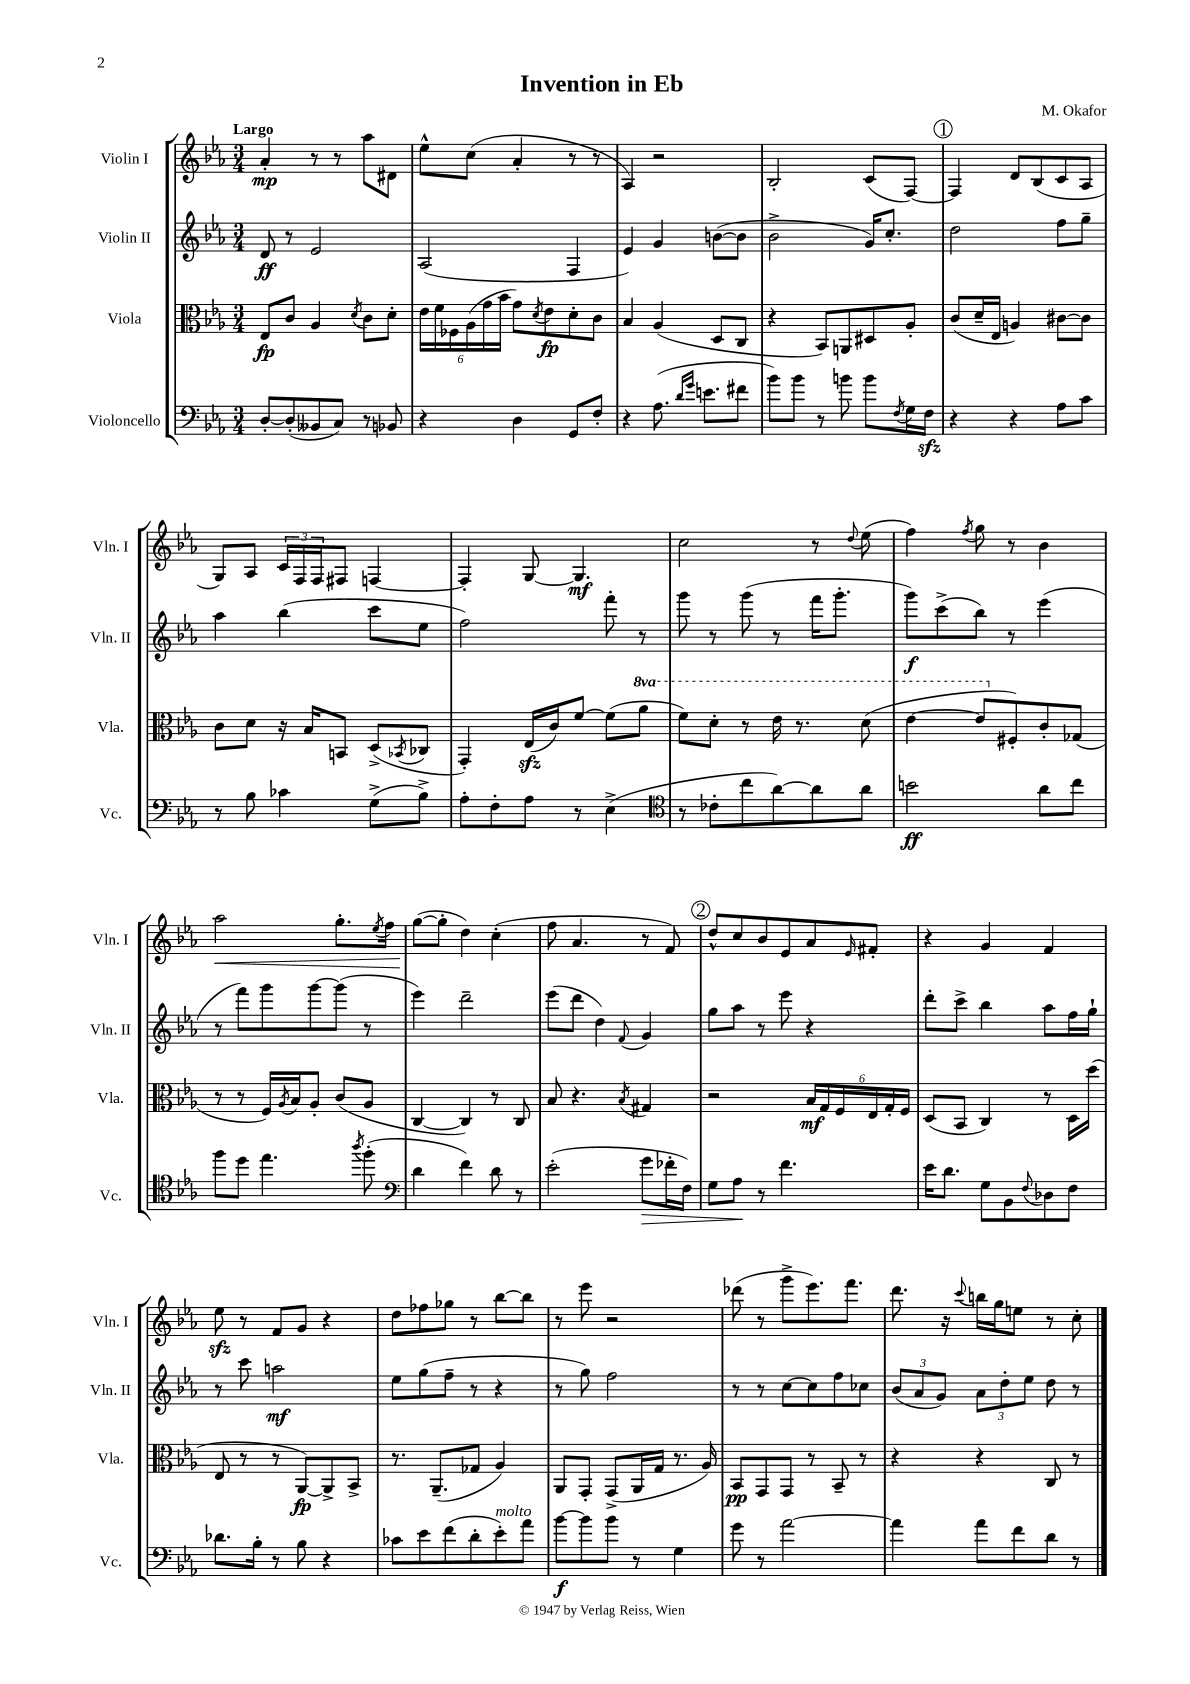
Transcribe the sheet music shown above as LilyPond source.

\header { title = "Invention in Eb" composer = "M. Okafor" }
<<
\new StaffGroup <<
\new Staff = "s0" \with { instrumentName = "Violin I" shortInstrumentName = "Vln. I" } {
    \clef treble \key ees \major \numericTimeSignature \time 3/4 \tempo "Largo"
    aes'4-.\mp r8 r8 aes''8 dis'8 |
    ees''8-^ c''8( aes'4-. r8 r8 |
    aes4) r2 |
    bes2-. c'8( f8~) |
    \mark \markup { \circle "1" } f4 d'8 bes8( c'8 aes8 |
    g8) aes8 \tuplet 3/2 { c'16 f16 f16 } fis8 f4~ |
    f4-. g8~ g4.\mf |
    c''2 r8 \appoggiatura { d''8 } ees''8( |
    f''4) \acciaccatura { f''8 } g''8 r8 bes'4 |
    aes''2\< g''8.-. \acciaccatura { ees''8 } f''16 |
    g''8~\!( g''8-. d''4) c''4-.( |
    f''8 aes'4. r8 f'8) |
    \mark \markup { \circle "2" } d''8-^ c''8 bes'8 ees'8 aes'8 \grace { ees'16 } fis'8-. |
    r4 g'4 f'4 |
    ees''8\sfz r8 f'8 g'8 r4 |
    d''8 fes''8 ges''8 r8 bes''8~ bes''8 |
    r8 ees'''8 r2 |
    des'''8( r8 g'''8-> ees'''8.) f'''8. |
    d'''8. r16 \appoggiatura { c'''8 } b''16 g''16 e''8 r8 c''8-. \bar "|." |
}
\new Staff = "s1" \with { instrumentName = "Violin II" shortInstrumentName = "Vln. II" } {
    \clef treble \key ees \major \numericTimeSignature \time 3/4
    d'8\ff r8 ees'2 |
    aes2( f4 |
    ees'4) g'4 b'8~( b'8 |
    bes'2-> g'16) c''8.-. |
    \mark \markup { \circle "1" } d''2 f''8 g''8-- |
    aes''4 bes''4( c'''8 ees''8 |
    f''2) f'''8-. r8 |
    g'''8 r8 g'''8( r8 f'''16 g'''8.-. |
    g'''8\f) c'''8->( bes''8) r8 ees'''4( |
    r8 f'''8) g'''8 g'''8~ g'''8( r8 |
    ees'''4) d'''2-- |
    ees'''8( d'''8 d''4) \appoggiatura { f'8 } g'4 |
    \mark \markup { \circle "2" } g''8 aes''8 r8 ees'''8 r4 |
    d'''8-. c'''8-> bes''4 aes''8 f''16 g''16-! |
    r8 c'''8 a''2\mf |
    ees''8 g''8( f''8-- r8 r4 |
    r8 g''8) f''2 |
    r8 r8 c''8~ c''8 f''8 ces''8 |
    \tuplet 3/2 { bes'8( aes'8 g'8) } \tuplet 3/2 { aes'8 d''8-. ees''8 } d''8 r8 \bar "|." |
}
\new Staff = "s2" \with { instrumentName = "Viola" shortInstrumentName = "Vla." } {
    \clef alto \key ees \major \numericTimeSignature \time 3/4 \set Staff.ottavationMarkups = #ottavation-simple-ordinals
    ees8\fp c'8 aes4 \acciaccatura { d'8 } c'8 d'8-. |
    \tuplet 6/4 { ees'16 f'16 fes16 aes16( g'16 bes'16 } g'8) \acciaccatura { d'8 } ees'8\fp d'8-. c'8 |
    bes4 aes4( d8 c8 |
    r4 bes,8) a,8 dis8 aes8-. |
    \mark \markup { \circle "1" } c'8( d'16-- ees16 a4) cis'8~ cis'8 |
    c'8 d'8 r16 bes16 b,8 d8->( \acciaccatura { bes,8 } ces8 |
    g,4-.) ees16\sfz( c'16) f'8~ f'8( \ottava #1 aes''8 |
    f''8) d''8-. r8 ees''16 r8. d''8( |
    ees''4~ ees''8 \ottava #0 fis8-.) c'8-. ges8( |
    r8 r8 f16) \acciaccatura { aes8 } bes16 aes8-. c'8( aes8 |
    c4~ c4) r8 c8 |
    bes8 r4. \acciaccatura { bes8 } gis4 |
    \mark \markup { \circle "2" } r2 \tuplet 6/4 { bes16\mf g16 f16 ees16 g16-. f16 } |
    d8( bes,8 c4) r8 d16 d''16( |
    ees8 r8 r8 aes,8~\fp) aes,8-> bes,8-> |
    r8. aes,8.--( ges8 aes4) |
    aes,8 g,8-. g,8->( aes,16 g16 r8. aes16) |
    bes,8\pp g,8 g,8 r8 bes,8-- r8 |
    r4 r4 c8 r8 \bar "|." |
}
\new Staff = "s3" \with { instrumentName = "Violoncello" shortInstrumentName = "Vc." } {
    \clef bass \key ees \major \numericTimeSignature \time 3/4
    d8~-. d8-.( beses,8 c8) r8 bes,8 |
    r4 d4 g,8 f8-. |
    r4 aes8.( \grace { d'16 g'16 } e'8. fis'8 |
    bes'8) bes'8 r8 b'8 b'8 \acciaccatura { f8 } g16 f16\sfz |
    \mark \markup { \circle "1" } r4 r4 aes8 c'8 |
    r8 bes8 ces'4 g8->( bes8->) |
    aes8-. f8-. aes8 r8 ees4->( |
    \clef tenor r8 ces'8-. c''8 aes'8~) aes'8 aes'8 |
    b'2\ff aes'8 c''8 |
    f''8 d''8 ees''4. \acciaccatura { aes''8 } f''8-.( |
    \clef bass d'4 f'4) d'8 r8 |
    ees'2-.( g'8\> fes'16-. f16) |
    \mark \markup { \circle "2" } g8 aes8\! r8 f'4. |
    ees'16 d'8. g8 bes,8 \appoggiatura { f8 } des8 f8 |
    des'8. bes16-. r8 bes8 r4 |
    ces'8 ees'8 f'8( d'8-. ees'8-.^\markup { \italic "molto" }) aes'8 |
    bes'8~\f bes'8 bes'8 r8 g4 |
    g'8 r8 aes'2~ |
    aes'4 aes'8 f'8 d'8 r8 \bar "|." |
}
>>
>>
\layout { \context { \Score \remove "Bar_number_engraver" } }
